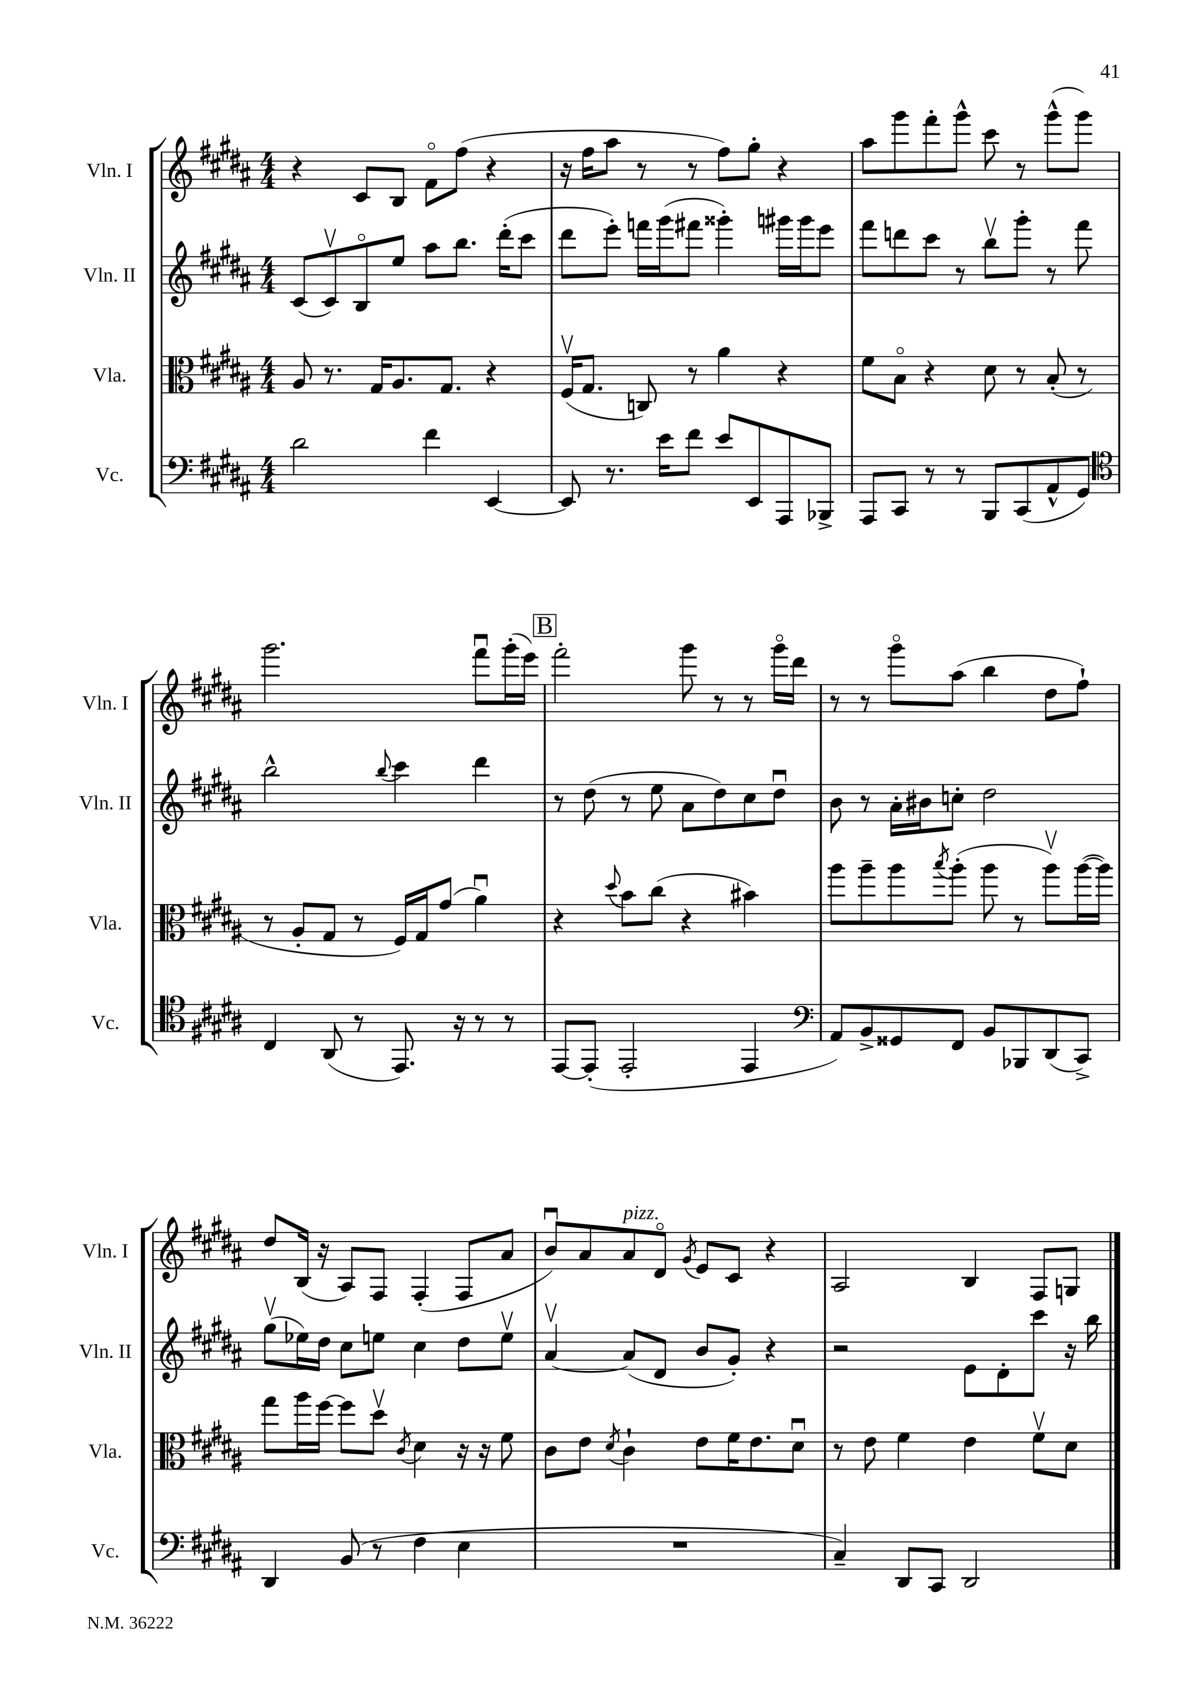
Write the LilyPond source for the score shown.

<<
\new StaffGroup <<
\new Staff = "s0" \with { instrumentName = "Vln. I" shortInstrumentName = "Vln. I" } {
    \clef treble \key b \major \numericTimeSignature \time 4/4
    r4 cis'8 b8 fis'8\flageolet fis''8( r4 |
    r16 fis''16 ais''8 r8 r8 fis''8) gis''8-. r4 |
    ais''8 gis'''8 fis'''8-. gis'''8-^ cis'''8 r8 gis'''8-^( gis'''8) |
    gis'''2. fis'''8\downbow gis'''16-.( e'''16) |
    \mark \markup { \box "B" } fis'''2-. gis'''8 r8 r8 gis'''16\flageolet dis'''16 |
    r8 r8 gis'''8\flageolet ais''8( b''4 dis''8 fis''8-!) |
    dis''8 b16( r16 ais8) fis8 fis4-.( fis8 ais'8 |
    b'8\downbow) ais'8 ais'8^\markup { \italic "pizz." } dis'8\flageolet \acciaccatura { gis'8 } e'8 cis'8 r4 |
    ais2 b4 fis8 g8 \bar "|." |
}
\new Staff = "s1" \with { instrumentName = "Vln. II" shortInstrumentName = "Vln. II" } {
    \clef treble \key b \major \numericTimeSignature \time 4/4
    cis'8( cis'8\upbow) b8\flageolet e''8 ais''8 b''8. dis'''16-.( cis'''8 |
    dis'''8 e'''8-.) f'''16 gis'''16( fis'''8 gisis'''4-.) gis'''16 gis'''16 e'''8 |
    fis'''8 d'''8 cis'''8 r8 b''8\upbow gis'''8-. r8 fis'''8 |
    b''2-^ \appoggiatura { b''8 } cis'''4 dis'''4 |
    \mark \markup { \box "B" } r8 dis''8( r8 e''8 ais'8 dis''8) cis''8 dis''8\downbow |
    b'8 r8 ais'16-. bis'16 c''8-. dis''2 |
    gis''8\upbow( ees''16) dis''16 cis''8 e''8 cis''4 dis''8 e''8\upbow |
    ais'4~\upbow ais'8( dis'8 b'8 gis'8-.) r4 |
    r2 e'8 dis'8-. cis'''8 r16 b''16 \bar "|." |
}
\new Staff = "s2" \with { instrumentName = "Vla." shortInstrumentName = "Vla." } {
    \clef alto \key b \major \numericTimeSignature \time 4/4
    ais8 r8. gis16 ais8. gis8. r4 |
    fis16\upbow( gis8. c8) r8 ais'4 r4 |
    fis'8 b8\flageolet r4 dis'8 r8 b8-.( r8 |
    r8 ais8-. gis8 r8 fis16) gis16 gis'8( ais'4\downbow) |
    \mark \markup { \box "B" } r4 \appoggiatura { dis''8 } b'8 cis''8( r4 bis'4) |
    ais''8 ais''8-- ais''8 \acciaccatura { b''8 } ais''8-.( ais''8 r8 ais''8\upbow) ais''16~( ais''16) |
    gis''8 ais''16 fis''16~ fis''8 dis''8\upbow \acciaccatura { cis'8 } dis'4 r16 r16 fis'8 |
    cis'8 e'8 \acciaccatura { dis'8 } cis'4-! e'8 fis'16 e'8. dis'8\downbow |
    r8 e'8 fis'4 e'4 fis'8\upbow dis'8 \bar "|." |
}
\new Staff = "s3" \with { instrumentName = "Vc." shortInstrumentName = "Vc." } {
    \clef bass \key b \major \numericTimeSignature \time 4/4
    dis'2 fis'4 e,4~ |
    e,8 r8. e'16 fis'8 e'8 e,8 ais,,8 bes,,8-> |
    ais,,8 cis,8 r8 r8 b,,8 cis,8( ais,8-^ gis,8) |
    \clef tenor cis4 ais,8( r8 e,8.) r16 r8 r8 |
    \mark \markup { \box "B" } e,8~ e,8-.( e,2-. e,4 |
    \clef bass ais,8) b,8-> gisis,8 fis,8 b,8 bes,,8 dis,8( cis,8->) |
    dis,4 b,8( r8 fis4 e4 |
    R1 |
    cis4--) dis,8 cis,8 dis,2 \bar "|." |
}
>>
>>
\layout { \context { \Score \remove "Bar_number_engraver" } }
